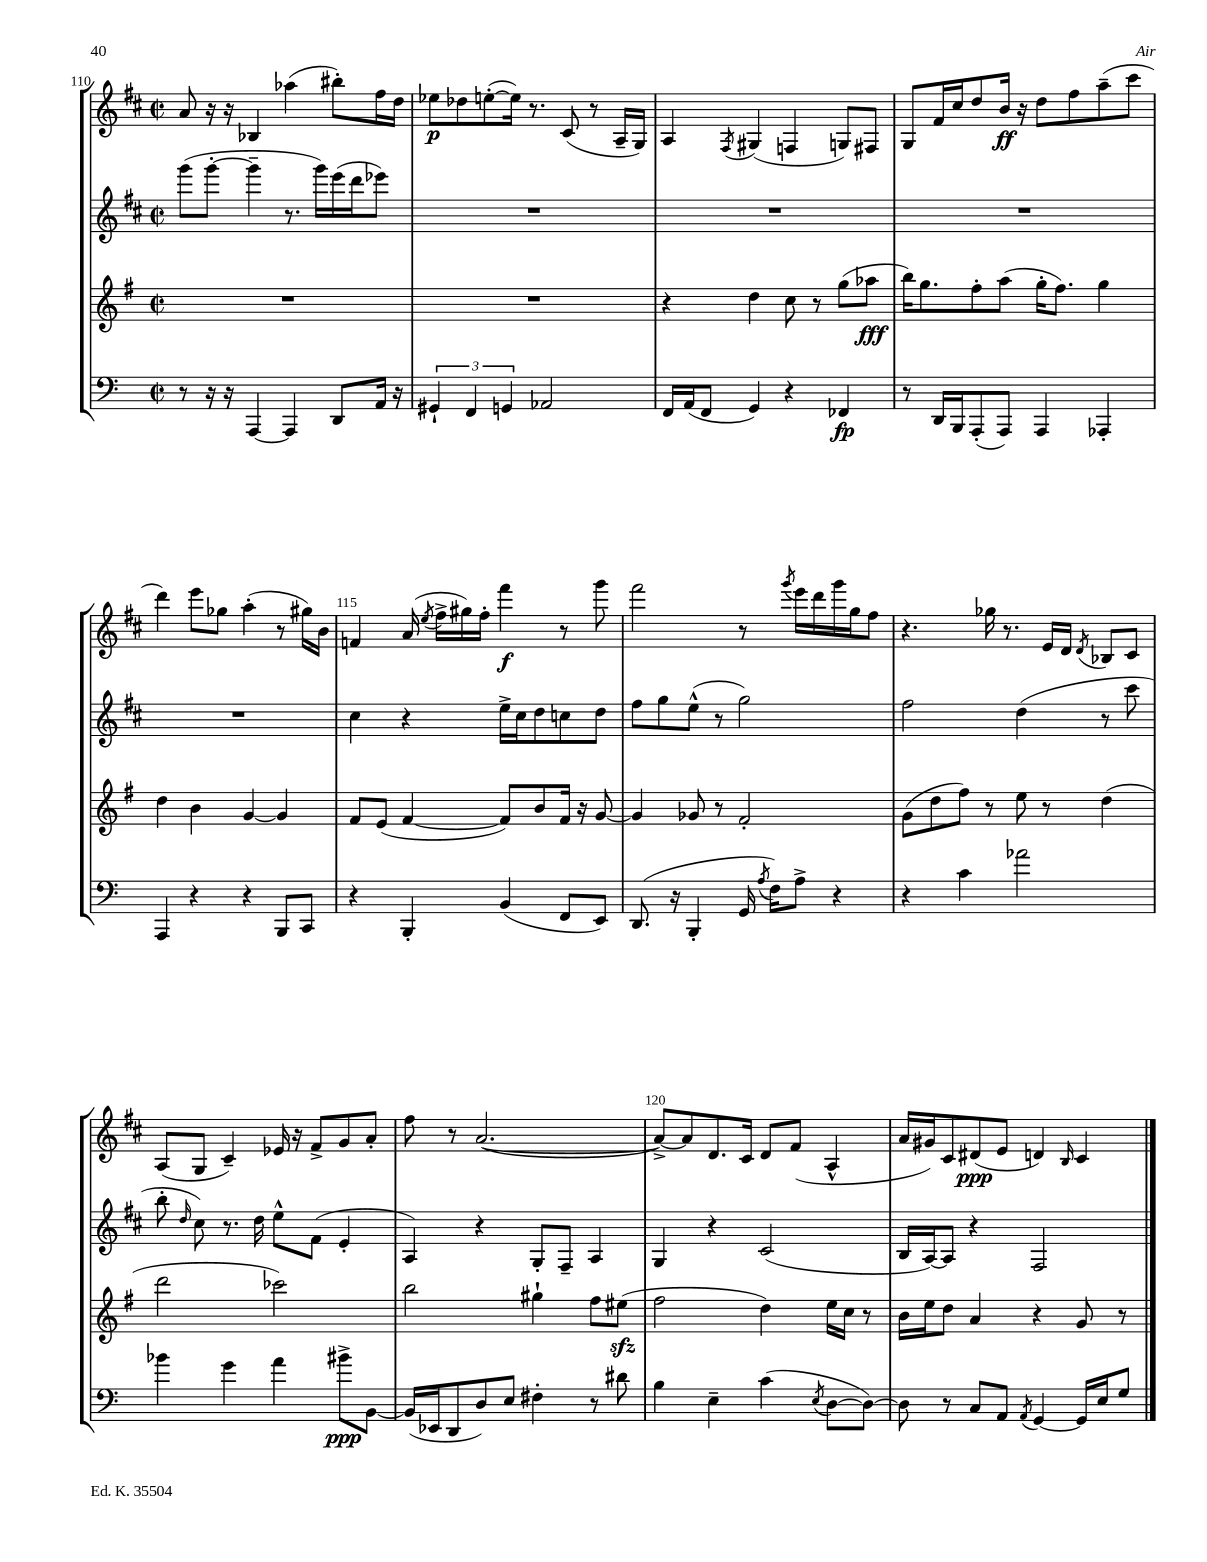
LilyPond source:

<<
\new StaffGroup <<
\new Staff = "s0" {
    \clef treble \key d \major \defaultTimeSignature \time 2/2
    \autoBeamOff a'8 r16 r16 bes4 aes''4( bis''8[-.) fis''16 d''16] |
    ees''8[\p des''8 e''8~-.( e''16]) r8. cis'8( r8 a16[-- g16]) |
    a4 \acciaccatura { fis8 } gis4( f4 g8[) fis8] |
    g8[ fis'16 cis''16 d''8 b'16]\ff r16 d''8[ fis''8 a''8--( cis'''8] |
    d'''4) e'''8[ ges''8] a''4-.( r8 gis''16[) b'16] |
    f'4 a'16( \acciaccatura { e''8 } fis''16[-> gis''16) fis''16]-. fis'''4\f r8 g'''8 |
    fis'''2 r8 \acciaccatura { g'''8 } e'''16[ d'''16 g'''16 g''16 fis''8] |
    r4. ges''16 r8. e'16[ d'16] \acciaccatura { d'8 } bes8[ cis'8] |
    a8[( g8] cis'4--) ees'16 r16 fis'8[-> g'8 a'8]-. |
    fis''8 r8 a'2.~( |
    a'8[~->) a'8 d'8. cis'16] d'8[ fis'8]( a4-^ |
    a'16[ gis'16) cis'8 dis'8\ppp( e'8] d'4) \grace { b16 } cis'4 \bar "|." |
}
\new Staff = "s1" {
    \clef treble \key d \major \defaultTimeSignature \time 2/2
    \autoBeamOff g'''8[( g'''8]~-. g'''4-- r8. g'''16[) e'''16( d'''16 ees'''8]) |
    R1 |
    R1 |
    R1 |
    R1 |
    cis''4 r4 e''16[-> cis''16 d''8 c''8 d''8] |
    fis''8[ g''8 e''8]-^( r8 g''2) |
    fis''2 d''4( r8 cis'''8 |
    b''8-. \grace { d''16 } cis''8) r8. d''16 e''8[-^ fis'8]( e'4-. |
    a4) r4 g8[-. fis8]-- a4 |
    g4 r4 cis'2( |
    b16[ a16~) a8] r4 fis2 \bar "|." |
}
\new Staff = "s2" {
    \clef treble \key g \major \defaultTimeSignature \time 2/2
    \autoBeamOff R1 |
    R1 |
    r4 d''4 c''8 r8 g''8[( aes''8]\fff |
    b''16[) g''8. fis''8-. a''8]( g''16[-. fis''8.]) g''4 |
    d''4 b'4 g'4~ g'4 |
    fis'8[ e'8]( fis'4~ fis'8[) b'8 fis'16] r16 g'8~ |
    g'4 ges'8 r8 fis'2-. |
    g'8[( d''8 fis''8]) r8 e''8 r8 d''4( |
    d'''2 ces'''2) |
    b''2 gis''4-! fis''8[ eis''8]\sfz( |
    fis''2 d''4) e''16[ c''16] r8 |
    b'16[ e''16 d''8] a'4 r4 g'8 r8 \bar "|." |
}
\new Staff = "s3" {
    \clef bass \key c \major \defaultTimeSignature \time 2/2
    \autoBeamOff r8 r16 r16 a,,4~ a,,4 d,8[ a,16] r16 |
    \tuplet 3/2 { gis,4-! f,4 g,4 } aes,2 |
    f,16[ a,16( f,8] g,4) r4 fes,4\fp |
    r8 d,16[ b,,16 a,,8-.( a,,8]) a,,4 aes,,4-. |
    a,,4 r4 r4 b,,8[ c,8] |
    r4 b,,4-. b,4( f,8[ e,8]) |
    d,8.( r16 b,,4-. g,16 \acciaccatura { a8 } f16[) a8]-> r4 |
    r4 c'4 aes'2 |
    bes'4 g'4 a'4 bis'8[->\ppp b,8]~ |
    b,16[( ees,16 d,8 d8) e8] fis4-. r8 dis'8 |
    b4 e4-- c'4( \acciaccatura { e8 } d8[~ d8]~) |
    d8 r8 c8[ a,8] \acciaccatura { a,8 } g,4~ g,16[ e16 g8] \bar "|." |
}
>>
>>
\layout { \context { \Score currentBarNumber = #110 \override BarNumber.break-visibility = ##(#f #t #t) barNumberVisibility = #(every-nth-bar-number-visible 5) } }
